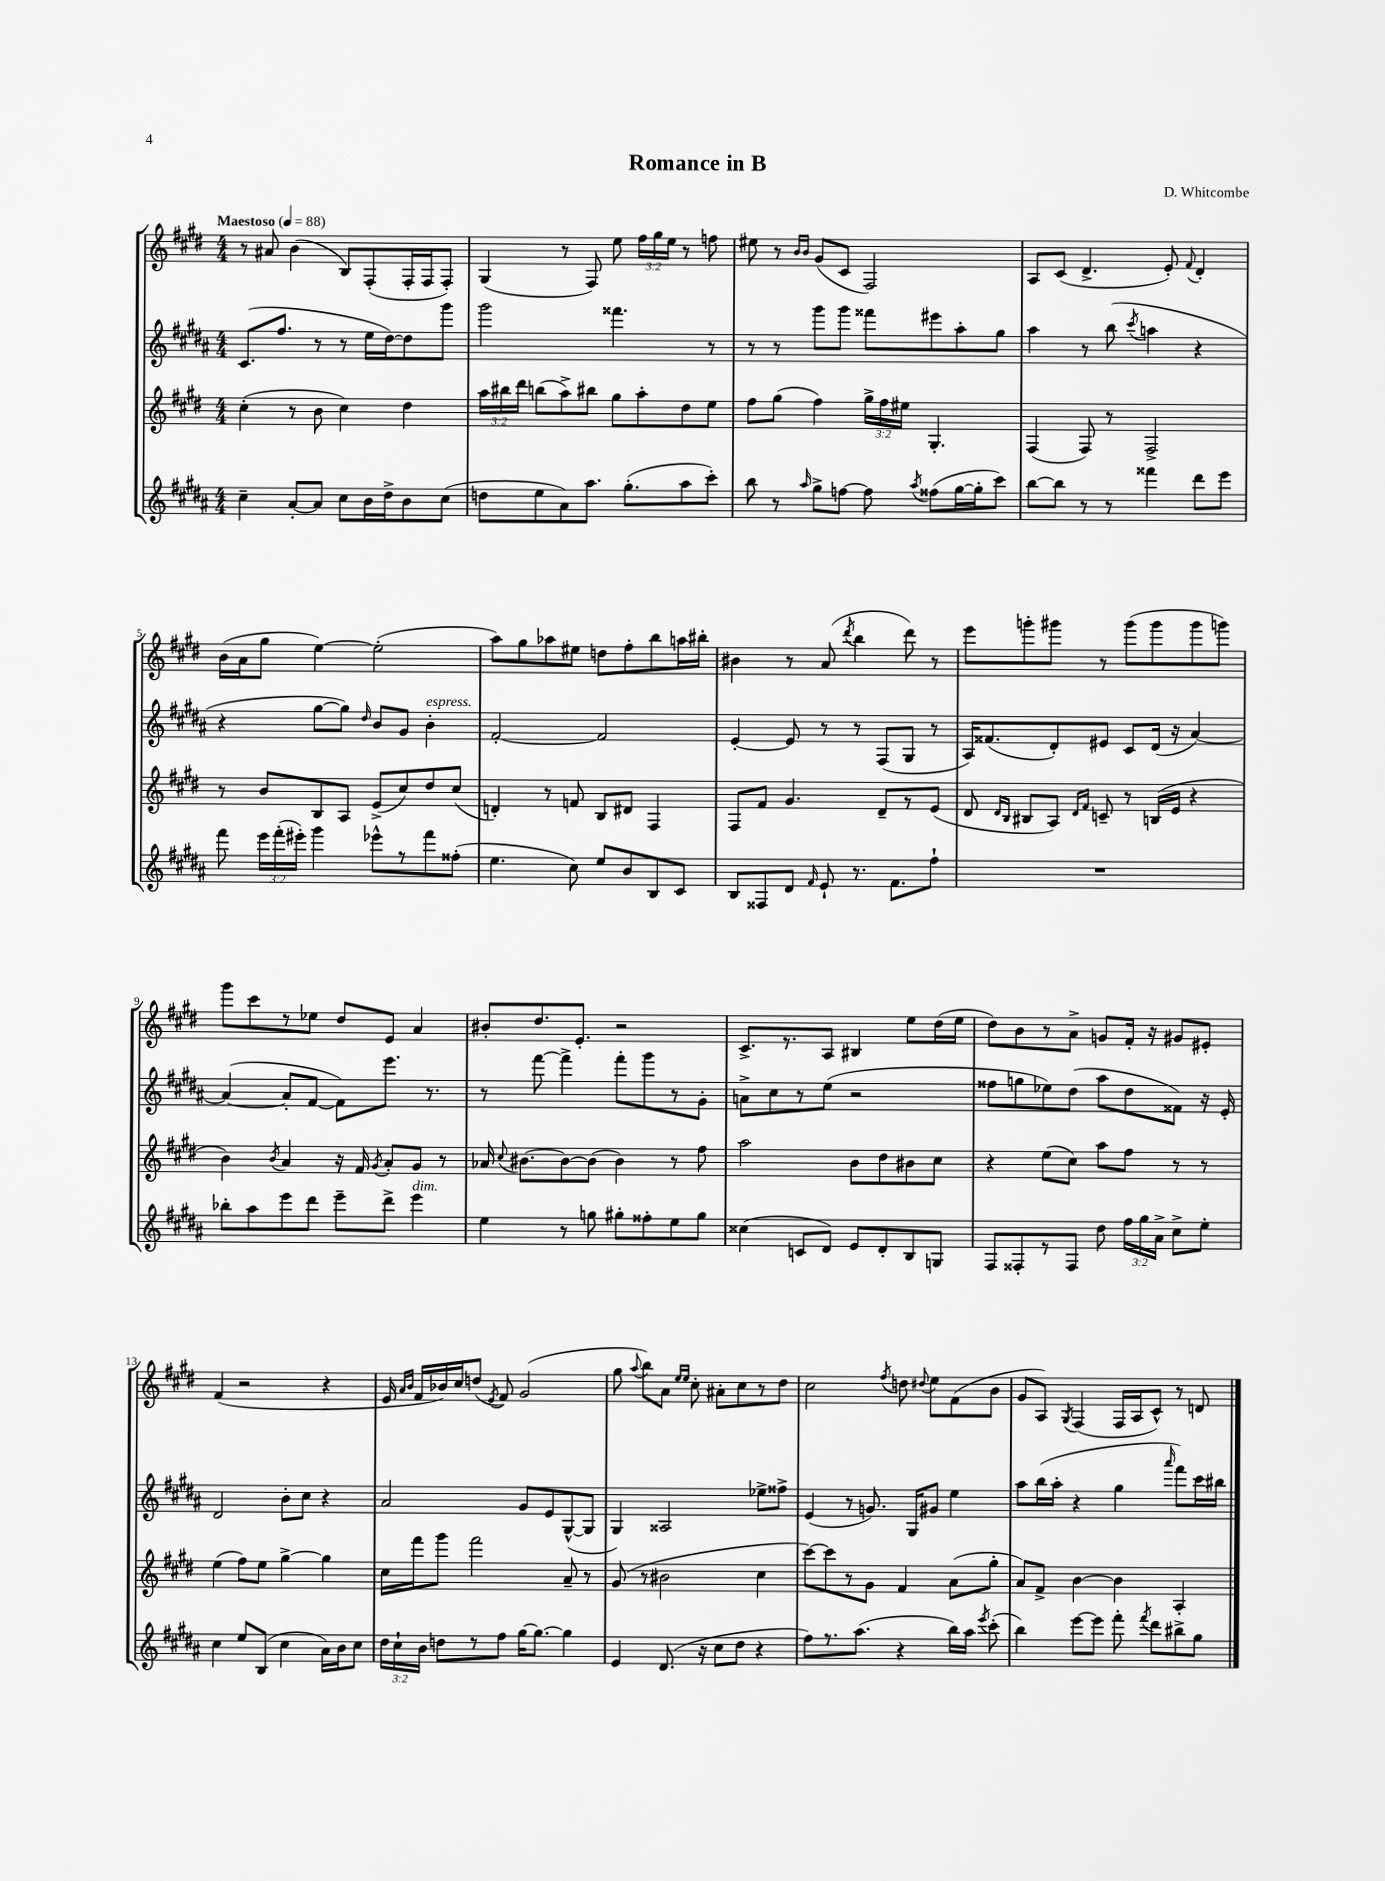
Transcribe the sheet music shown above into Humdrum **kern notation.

**kern	**kern	**kern	**kern
*staff4	*staff3	*staff2	*staff1
*clefG2	*clefG2	*clefG2	*clefG2
*k[f#c#g#d#a#]	*k[f#c#g#d#]	*k[f#c#g#d#a#]	*k[f#c#g#d#]
*M4/4	*M4/4	*M4/4	*M4/4
*MM88	*MM88	*MM88	*MM88
4cc#~\	(4cc#'\	(8.c#/L	8r
.	.	.	8a#/
.	.	8.ff#/J	.
[8a#'/L	8r	.	(4b\
8a#/]J	8b\	8r	.
8cc#\L	4cc#\)	8r	8B/L)
16b\L	.	16ee\LL	(8F#'/
16dd#^\J	.	[16dd#\J)	.
8b\	4dd#\	8dd#\]	16F#'/L
.	.	.	16F#/J
(8cc#\J	.	8ggg#\J	8F#'/J)
=	=	=	=
8dd\L	24aa\LL	2ggg#\	(4G#/
.	24bb#\	.	.
.	24ddd#\JJ	.	.
8ee\	(8bb\L	.	.
8a#\)	8aa^\)	.	8r
8.aa#\J	8bb#\J	.	8F#/)
.	8gg#\L	4.fff##\	8ee\
(8.gg#'\L	.	.	.
.	8aa'\	.	24ff#\LL
.	.	.	24gg#\
.	.	.	24ee\JJ
8aa#\	8dd#\	.	8r
8ccc#'\J)	8ee\J	8r	8ff\
=	=	=	=
8bb\	8ff#\L	8r	8ee#\
8r	(8gg#\J	8r	8r
.	.	.	16qqb/LL
16qqaa#/	.	.	16qqb/JJ
8gg#^\L	4ff#\)	8ggg#\L	(8g#/L
[8ff\J	.	8ggg#\J	8c#/J
8ff\]	24gg#^\LL	8fff##\L	2F#/)
.	24ff#\	.	.
.	24ee#\JJ	.	.
8qaa#/	.	.	.
(8ff##\L	4.G#'/	8eee#\	.
[16gg#\L	.	8aa#'\	.
16gg#'\]J	.	.	.
8ccc#\J)	.	8gg#\J	.
=	=	=	=
[8bb\L	(4F#/	4aa#\	8A/L
8bb\]J	.	.	(8c#/J
8r	8F#/)	8r	4.d#^/
8r	8r	(8bb\	.
.	.	8qccc#/	.
4fff##\	2F#^/	4aa\	.
.	.	.	8e'/)
.	.	.	8qqf#/
8ddd#\L	.	4r	4d#'/
8eee\J	.	.	.
=	=	=	=
8fff#\	8r	4r	(16b\LL
.	.	.	16a\J
24eee\LL	8b/L	.	8gg#\J
(24fff#'\	.	.	.
24eee#'\JJ)	.	.	.
4ggg#\	8B/	[8gg#\L	[4ee\)
.	8A/J	8gg#\]J)	.
.	.	16qqdd#/	.
8eee-^^\L	(8e^/L	8b/L	(2ee'\]
8r	8cc#/)	8g#/J	.
8fff#\	8dd#/	4b'\	.
(8ff##'\J	(8cc#/J	.	.
=	=	=	=
4.ee\	4d'/)	[2f#'/	8aa\L)
.	.	.	8gg#\
.	8r	.	8aa-\
8cc#\)	8f/	.	8ee#\J
8ee/L	8B/L	2f#/]	8dd\L
8b/	8d#/J	.	8ff#'\
8B/	4F#/	.	8bb\
8c#/J	.	.	16aa\L
.	.	.	16bb#'\JJ
=	=	=	=
8B/L	8F#/L	[4e'/	4b#\
8F##/	8f#/J	.	.
8d#/J	4.g#/	8e/]	8r
16qqf#/	.	.	.
8e`/	.	8r	(8a/
.	.	.	8qddd#/
8.r	.	8r	4bb\
.	8d#~/L	(8F#/L	.
8.f#\L	.	.	.
.	8r	8G#/J	8ddd#\)
8ff#`\J	(8e/J	8r	8r
=	=	=	=
1r	8d#/	16A#/LK)	8eee\L
.	.	(8.f##/	.
.	16qqd#/LL	.	.
.	16qqB/JJ	.	.
.	8B#/L	.	8ggg'\
.	8A/J)	8d#'/)	8ggg#\J
.	16qqd#/LL	.	.
.	16qqf#/JJ	.	.
.	8c~/	8e#/J	8r
.	8r	8c#/L	(8ggg#\L
.	(16B/LL	(16d#/Jk	8ggg#\
.	16e/JJ	16r	.
.	4r	[4a#/)	8ggg#\
.	.	.	8ggg\J)
=	=	=	=
8bb-'\L	4b\)	(4a#/_	8ggg#\L
8aa#\	.	.	8ccc#\
.	8qb/	.	.
8eee\	4a/	8a#'/]L	8r
8ddd#\J	.	[8f#/J	8ee-\J
8eee~\L	16r	8f#\]L)	8dd#/L
.	16f#/	.	.
.	8qg#/	.	.
8ddd#^\J	8a'/L	8.eee\J	8e/J
4eee\	8g#/J	.	4a/
.	.	8.r	.
.	8r	.	.
=	=	=	=
4ee\	16a-/	8r	8b#'/L
.	8qqcc#/	.	.
.	[8.b#\L	.	.
.	.	[8fff#\	8.dd#/
8r	8b#\_	4fff#^\]	.
.	.	.	8.e'/J
8gg\	(8b#\]J	.	.
8gg#'\L	4b#\)	8fff#'\L	2r
8ff##'\	.	8ggg#\	.
8ee\	8r	8r	.
8gg#\J	8ff#\	8g#'\J	.
=	=	=	=
(4cc##\	2aa\	8a^\L	8.c#^/L
.	.	8cc#\	.
.	.	.	8.r
8c/L	.	8r	.
8d#/J)	.	(8ee\J	8A/J
8e/L	8b\L	2r	4B#/
8d#'/	8dd#\	.	.
8B/	8b#\	.	8ee\L
8G/J	8cc#\J	.	(16dd#\L
.	.	.	16ee\JJ
=	=	=	=
8F#/L	4r	8ff##\L	8dd#\L)
8F##'/	.	8gg\	8b\
8r	(8ee\L	8ee-\)	8r
8F##/J	8cc#\J)	(8dd#\J	8a^\J
8dd#\	8aa\L	8aa#\L	8g/L
24ff#\LL	8ff#\J	8dd#\	16f#'/Jk
24gg#\	.	.	.
.	.	.	16r
24a#^\JJ	.	.	.
8cc#^\L	8r	8f##\J)	8g#/L
8ee'\J	8r	16r	8e#'/J
.	.	16e'/	.
=	=	=	=
4cc#\	(4ee\	2d#/	(4f#/
8ee/L	8ff#\L)	.	2r
(8B/J	8ee\J	.	.
4cc#\	[4gg#^\	8b'\L	.
.	.	8cc#\J	.
16a#\LL)	4gg#\]	4r	4r
16b\J	.	.	.
8cc#\J	.	.	.
=	=	=	=
24dd#\LL	16cc#\LL	2a#/	16e/
24cc#`\	.	.	.
.	.	.	16qqa/LL
.	.	.	16qqb/JJ
.	16fff#\J	.	16f#/LL
24b\JJ	.	.	.
8dd\L	8ggg#\J	.	16b-/)
.	.	.	16cc#/J
8r	2fff#\	.	(8dd/J
.	.	.	8qe/
8ff#\J	.	.	8f#/)
[16gg#\LK	.	8g#/L	(2g#/
8.gg#\_J	.	.	.
.	.	8e/	.
4gg#\]	8a~/	([8G#^^/	.
.	8r	8G#/]J	.
=	=	=	=
4e/	(8g#/	4G#/)	8gg#\
.	.	.	8qqaa/
.	8r	.	8bb\L)
(8.d#/	2b#\	2A##/	8a\J
.	.	.	16qqee/LL
.	.	.	16qqee/JJ
.	.	.	8cc#'\
16r	.	.	.
8cc#\L	.	.	8a#'\L
8dd#\J	.	.	8cc#\
4r	4cc#\	8ee-^\L	8r
.	.	8ff##^\J	8dd#\J
=	=	=	=
8ff#\L)	[8ccc#\L)	(4e/	2cc#\
8.r	8ccc#\]	.	.
.	8r	8r	.
(8.aa#\J	.	.	.
.	8g#\J	8.g/)	.
.	.	.	8qff#/
4r	4f#/	.	8dd\
.	.	16G#/LK	.
.	.	.	8qqdd#/
.	.	8g#/J	8ee\L
16bb\LL)	(8a\L	4ee\	(8f#\
16aa#\JJ	.	.	.
8qeee/	.	.	.
(8ccc#'\	8gg#'\J	.	8b\J
=	=	=	=
4bb\)	8a/L)	8aa#\L	8g#/L
.	8f#^/J	(16bb\L	8A/J)
.	.	16aa#'\JJ	.
.	.	.	8qG#/
[8eee\L	[4b\	4r	(4F#/
8eee\]J	.	.	.
8fff#'\	4b\]	4gg#\	16F#/LL
.	.	.	16A/J
8qfff#/	.	.	.
8ddd#\L	.	.	8c#^^/J)
.	.	16qqaaa#/	.
8bb#^\	4A'/	8fff#\L)	8r
8gg#\J	.	16ccc#\L	8d/
.	.	16bb#\JJ	.
==	==	==	==
*-	*-	*-	*-
